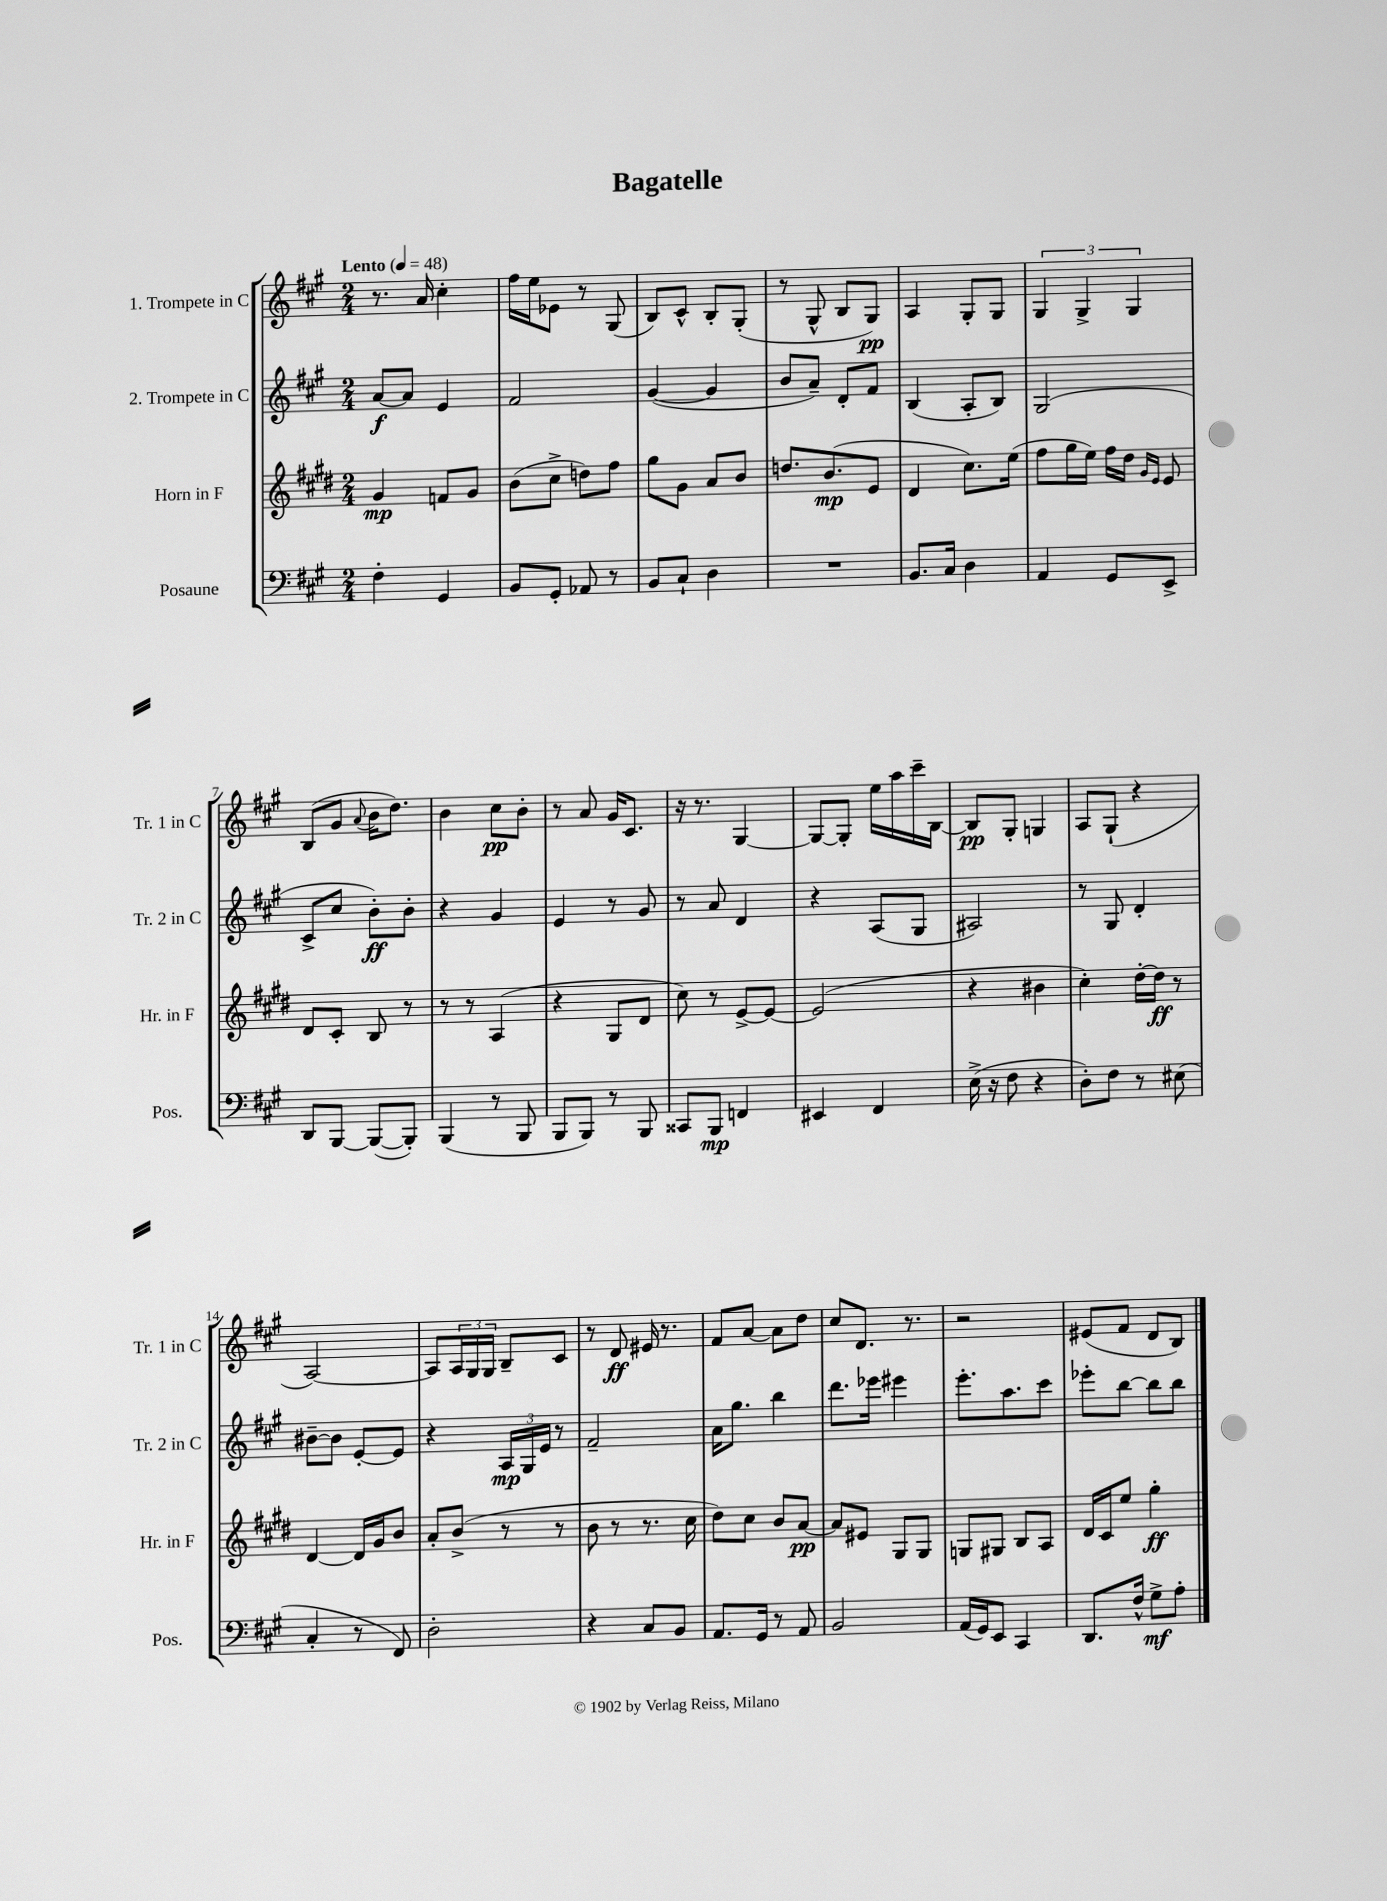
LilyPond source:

\header { title = "Bagatelle" }
<<
\new StaffGroup <<
\new Staff = "s0" \with { instrumentName = "1. Trompete in C" shortInstrumentName = "Tr. 1 in C" } {
    \clef treble \key a \major \numericTimeSignature \time 2/4 \tempo "Lento" 4 = 48
    r8. a'16 cis''4-. |
    fis''16 e''16 ees'8 r8 gis8( |
    b8) cis'8-^ b8-. gis8-.( |
    r8 gis8-^ b8 gis8\pp) |
    a4 gis8-. gis8 |
    \tuplet 3/2 { gis4 gis4-> gis4 } |
    b8( gis'8 \appoggiatura { a'8 } b'16 d''8.) |
    b'4 cis''8\pp b'8-. |
    r8 a'8 gis'16 cis'8. |
    r16 r8. gis4~ |
    gis8~ gis8-. e''16 a''16 cis'''16-- b16~ |
    b8\pp gis8-. g4 |
    a8 gis8-!( r4 |
    a2~) |
    a8 \tuplet 3/2 { a16 gis16 gis16 } b8-- cis'8 |
    r8 d'8\ff eis'16 r8. |
    fis'8 a'8~ a'8 d''8 |
    cis''8 d'8. r8. |
    r2 |
    eis'8( fis'8 d'8 b8) \bar "|." |
}
\new Staff = "s1" \with { instrumentName = "2. Trompete in C" shortInstrumentName = "Tr. 2 in C" } {
    \clef treble \key a \major \numericTimeSignature \time 2/4
    a'8~\f a'8 e'4 |
    fis'2 |
    gis'4~( gis'4 |
    b'8 a'8--) d'8-. fis'8 |
    b4( a8-. b8) |
    gis2( |
    cis'8-> cis''8 b'8-.\ff) b'8-. |
    r4 gis'4 |
    e'4 r8 gis'8 |
    r8 a'8 d'4 |
    r4 a8( gis8 |
    ais2) |
    r8 gis8 d'4-. |
    bis'8~-- bis'8 e'8~-. e'8 |
    r4 \tuplet 3/2 { a16\mp gis16 e'16 } r8 |
    fis'2-- |
    a'16 gis''8. b''4 |
    d'''8. ees'''16 eis'''4 |
    e'''8.-. a''8. cis'''8 |
    ees'''8-. b''8~ b''8 b''8 \bar "|." |
}
\new Staff = "s2" \with { instrumentName = "Horn in F" shortInstrumentName = "Hr. in F" } {
    \clef treble \key e \major \numericTimeSignature \time 2/4
    gis'4\mp f'8 gis'8 |
    b'8( cis''8-> d''8) fis''8 |
    gis''8 gis'8 a'8 b'8 |
    d''8. b'8.\mp( e'8 |
    dis'4 cis''8.) e''16( |
    fis''8 gis''16 e''16) fis''16 dis''16 \grace { gis'16 e'16 } e'8 |
    dis'8 cis'8-. b8 r8 |
    r8 r8 a4( |
    r4 gis8 dis'8 |
    cis''8) r8 e'8~-> e'8~ |
    e'2( |
    r4 bis'4 |
    cis''4-.) dis''16~-. dis''16\ff r8 |
    dis'4~ dis'16 gis'16 b'8 |
    a'8-. b'8->( r8 r8 |
    b'8 r8 r8. cis''16 |
    dis''8) cis''8 b'8 a'8~\pp |
    a'8 eis'8 gis8 gis8 |
    g8 gis8 b8 a8 |
    dis'16 cis'16 e''8 gis''4-.\ff \bar "|." |
}
\new Staff = "s3" \with { instrumentName = "Posaune" shortInstrumentName = "Pos." } {
    \clef bass \key a \major \numericTimeSignature \time 2/4
    fis4-. gis,4 |
    b,8 gis,8-. aes,8 r8 |
    b,8 cis8-! d4 |
    R2 |
    b,8. cis16 d4 |
    a,4 gis,8 e,8-> |
    d,8 b,,8~ b,,8~( b,,8-.) |
    b,,4( r8 b,,8 |
    b,,8 b,,8) r8 b,,8 |
    cisis,8 b,,8\mp f,4 |
    eis,4 fis,4 |
    e16->( r16 fis8 r4 |
    d8-.) fis8 r8 eis8( |
    cis4-. r8 fis,8) |
    d2-. |
    r4 cis8 b,8 |
    a,8. gis,16 r8 a,8 |
    b,2 |
    a,16( gis,16) e,8 cis,4 |
    d,8. fis16-^ gis8->\mf a8-. \bar "|." |
}
>>
>>
